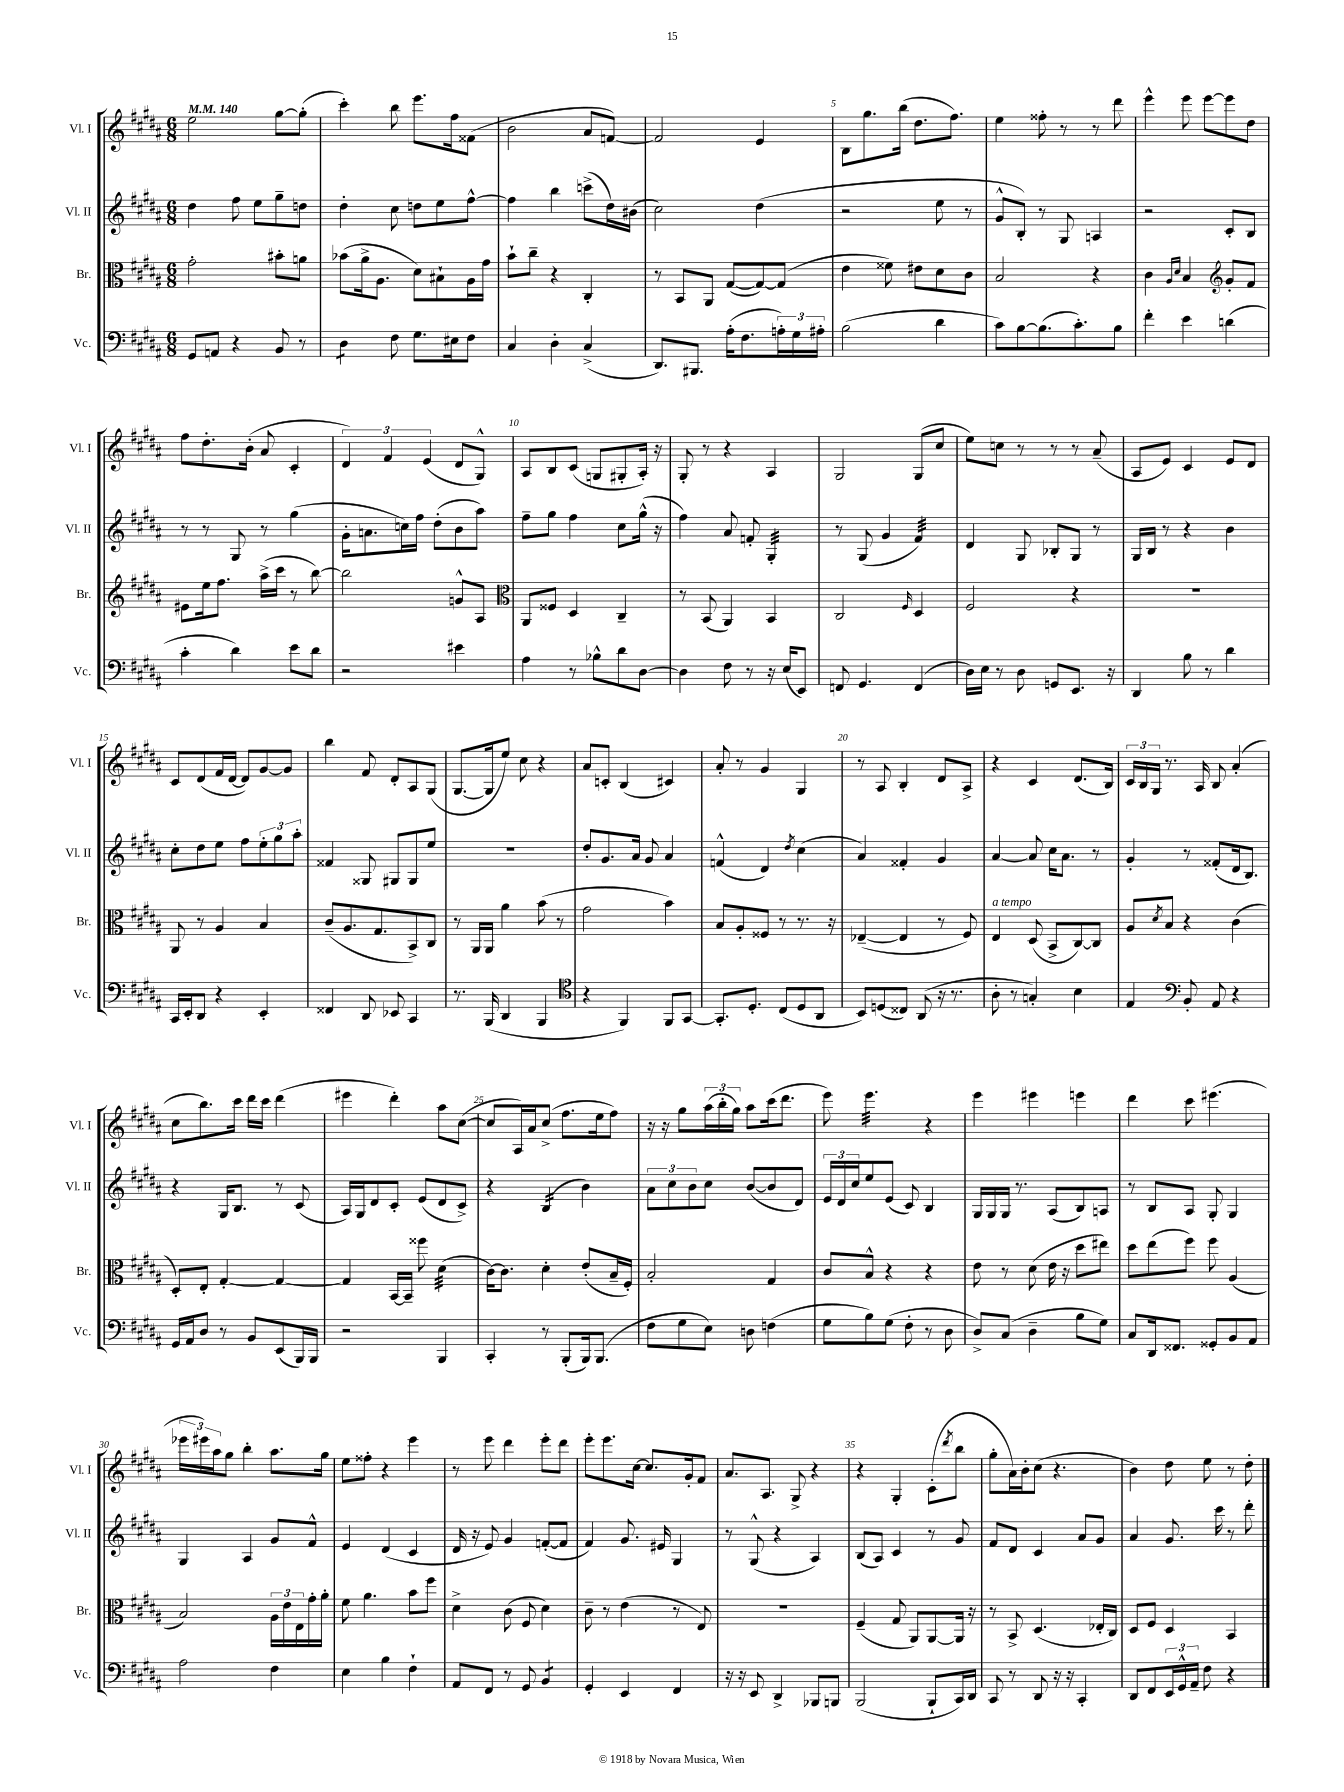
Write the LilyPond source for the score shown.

<<
\new StaffGroup <<
\new Staff = "s0" \with { instrumentName = "Vl. I" shortInstrumentName = "Vl. I" } {
    \clef treble \key b \major \numericTimeSignature \time 6/8 \tempo 4 = 140
    e''2 gis''8~ gis''8-.( |
    cis'''4-.) b''8 e'''8. fis''16 fisis'8( |
    b'2 ais'8 f'8~) |
    f'2 e'4 |
    b8 gis''8. b''16( dis''8. fis''8.) |
    e''4 fisis''8-. r8 r8 dis'''8 |
    e'''4-^ e'''8 e'''8~ e'''8 dis''8 |
    fis''8 dis''8.-. b'16-.( ais'8 cis'4-. |
    \tuplet 3/2 { dis'4) fis'4 e'4( } dis'8 gis8-^) |
    ais8 b8 cis'8( g8 gis8-. ais16-.) r16 |
    gis8-. r8 r4 ais4 |
    gis2 gis8( cis''8 |
    e''8) c''8 r8 r8 r8 ais'8--( |
    ais8 e'8) cis'4 e'8 dis'8 |
    cis'8 dis'8( fis'16 dis'16~ dis'8) gis'8~ gis'8 |
    b''4 fis'8 dis'8-. ais8 gis8( |
    gis8.~ gis16 e''8) cis''8 r4 |
    ais'8 c'8-. b4( cis'4) |
    ais'8-. r8 gis'4 gis4 |
    r8 ais8 b4-. dis'8 ais8-> |
    r4 cis'4 dis'8.( b16) |
    \tuplet 3/2 { cis'16 b16 gis16 } r8. ais16 b8 ais'4-.( |
    cis''8 b''8.) cis'''16 dis'''16 cis'''16 dis'''4( |
    eis'''4 dis'''4-.) ais''8 cis''8~( |
    cis''8 ais16) ais'16 cis''8->( fis''8. e''16 fis''8) |
    r16 r16 gis''8 \tuplet 3/2 { ais''16( b''16-. gis''16) } ais''8 cis'''16( dis'''8. |
    e'''8) e'''4.:32 r4 |
    e'''4 eis'''4 e'''4 |
    dis'''4 cis'''8 eis'''4.( |
    \tuplet 3/2 { ees'''16 eis'''16) ais''16 } gis''8 b''4-. ais''8. gis''16 |
    e''8 fisis''8-. r4 e'''4 |
    r8 e'''8 dis'''4 e'''8-. dis'''8 |
    e'''8-. e'''8. cis''16~ cis''8. gis'16-. fis'8 |
    ais'8. ais8. gis8-> r4 |
    r4 gis4-. cis'8-.( \acciaccatura { dis'''8 } b''8 |
    gis''8-. ais'16) b'16-. cis''8( r4. |
    b'4) dis''8 e''8 r8 dis''8-. \bar "|." |
}
\new Staff = "s1" \with { instrumentName = "Vl. II" shortInstrumentName = "Vl. II" } {
    \clef treble \key b \major \numericTimeSignature \time 6/8
    dis''4 fis''8 e''8 gis''8-- d''8 |
    dis''4-. cis''8 d''8 e''8 fis''8~-^ |
    fis''4 b''4 c'''8->( dis''16) bis'16( |
    cis''2) dis''4( |
    r2 e''8 r8 |
    gis'8-^ b8-.) r8 gis8 a4 |
    r2 cis'8-. b8 |
    r8 r8 gis8 r8 gis''4( |
    gis'16-. a'8. c''16) fis''16 dis''8-.( b'8 ais''8) |
    fis''8-- gis''8 fis''4 cis''8 gis''16-^( r16 |
    fis''4) ais'8 f'8-. gis4:32-. |
    r8 gis8( gis'4 fis'4:32) |
    dis'4 gis8 bes8-. gis8 r8 |
    gis16 b16 r8 r4 b'4 |
    cis''8-. dis''8 e''8 fis''8 \tuplet 3/2 { e''8-. gis''8 ais''8-. } |
    fisis'4 gisis8 gis8 gis8 e''8 |
    R2. |
    dis''8-. gis'8. ais'16 gis'8 ais'4 |
    f'4-^( dis'4) \acciaccatura { dis''8 } cis''4( |
    ais'4) fisis'4-. gis'4 |
    ais'4~ ais'8 cis''16 ais'8. r8 |
    gis'4-. r8 fisis'8-.( dis'16 b8.) |
    r4 gis16 b8. r8 cis'8( |
    ais16) gis16 dis'8 cis'8-. e'8( dis'8 cis'8->) |
    r4 b4:16( b'4) |
    \tuplet 3/2 { ais'8 cis''8 b'8 } cis''8 b'8~( b'8 dis'8) |
    \tuplet 3/2 { e'16 dis'16 cis''16 } e''8 e'8( cis'8) b4 |
    gis16 gis16 gis16 r8. ais8( b8) a8 |
    r8 b8 ais8 gis8-. gis4 |
    gis4 ais4 gis'8 fis'8-^ |
    e'4 dis'4( cis'4 |
    dis'16 r16 e'8) gis'4 f'8~-.( f'8 |
    fis'4) gis'8. eis'16 gis4 |
    r8 gis8-^( r4 ais4) |
    b8( ais8) cis'4 r8 gis'8 |
    fis'8 dis'8 cis'4 ais'8 gis'8 |
    ais'4 gis'8. cis'''16 r8 dis'''8-. \bar "|." |
}
\new Staff = "s2" \with { instrumentName = "Br." shortInstrumentName = "Br." } {
    \clef alto \key b \major \numericTimeSignature \time 6/8
    gis'2-. bis'8-. a'8 |
    bes'8( ais'16-> ais8. dis'8) bis8-! ais16 gis'16 |
    b'8-! cis''8-- r4 cis4-. |
    r8 b,8 ais,8 gis8~( gis8~) gis8( |
    e'4 fisis'8) eis'8 dis'8 cis'8 |
    b2 r4 |
    cis'4 \grace { ais16 dis'16 } b4 \clef treble gis'8-. fis'8 |
    eis'8 e''16 fis''8. ais''16->( cis'''16 r8 b''8~) |
    b''2 g'8-^ ais8 |
    \clef alto ais,8 fisis8 dis4 cis4-- |
    r8 b,8( ais,4) b,4 |
    cis2 \grace { fis16 } dis4 |
    fis2 r4 |
    R2. |
    ais,8 r8 ais4 b4 |
    cis'8--( ais8. gis8. b,8->) cis8 |
    r8 ais,16 ais,16 ais'4 b'8( r8 |
    gis'2 b'4) |
    b8 ais8-. fisis8 r8 r8. r16 |
    ees4~--( ees4 r8 fis8) |
    e4^\markup { \italic "a tempo" } dis8( b,8-> cis8~) cis8 |
    ais8 \acciaccatura { dis'8 } b8 r4 cis'4( |
    dis8-.) e8-. gis4~-. gis4~ |
    gis4 b,16~ b,16-- fisis''8 dis'4:32( |
    cis'16~) cis'8. dis'4-. e'8-.( b16-- fis16-.) |
    b2-. gis4 |
    cis'8 b8-^ r4 r4 |
    e'8 r8 dis'8( e'16 r16 dis''8 eis''8) |
    dis''8 e''8( fis''8) fis''8 ais4( |
    b2) \tuplet 3/2 { ais16 e'16 e16 } gis'16-. ais'16-. |
    fis'8 ais'4. b'8 fis''8 |
    dis'4-> cis'8( fis8 dis'4) |
    cis'8-- r8 e'4( r8 e8) |
    R2. |
    fis4--( gis8 ais,8) ais,8~ ais,16 r16 |
    r8 b,8-> dis4.( ees16-. cis16) |
    dis8 fis8 dis4 b,4 \bar "|." |
}
\new Staff = "s3" \with { instrumentName = "Vc." shortInstrumentName = "Vc." } {
    \clef bass \key b \major \numericTimeSignature \time 6/8
    gis,8 a,8 r4 b,8 r8 |
    dis4:8 fis8 gis8. eis16 fis8 |
    cis4 dis4-. cis4->( |
    dis,8.) bis,,8. ais16-.( fis8. \tuplet 3/2 { a16-.) gis16 ais16-. } |
    b2( dis'4 |
    cis'8) b8~ b8.( cis'8.-.) b8 |
    fis'4-. e'4 d'4( |
    cis'4-. dis'4) e'8 dis'8 |
    r2 eis'4 |
    ais4 r8 bes8-^ dis'8 dis8~ |
    dis4 fis8 r8 r16 e16( e,8) |
    f,8 gis,4. f,4( |
    dis16) e16 r8 dis8 g,8 e,8. r16 |
    dis,4 b8 r8 dis'4 |
    cis,16 e,16-. dis,8 r4 e,4-. |
    fisis,4 dis,8 ees,8 cis,4 |
    r8. b,,16( dis,4 b,,4 |
    \clef tenor r4 fis,4) fis,8 gis,8~ |
    gis,8.-. dis8.-. cis8( dis8 ais,8 |
    b,8) d8( cisis8) ais,8( r16 r8. |
    ais8-. r8 g4-.) b4 |
    e4 \clef bass b,8-. ais,8 r4 |
    gis,16 ais,16 dis8 r8 b,8 e,8( b,,16) b,,16 |
    r2 b,,4 |
    cis,4-. r8 b,,8-.( b,,16) b,,8.( |
    fis8 gis8 e8) d8 f4( |
    gis8 b8) gis8( fis8-. r8 dis8 |
    dis8->) cis8( dis4-- b8 gis8) |
    cis8 dis,16 fisis,8. gisis,8-. b,8 ais,8 |
    ais2 fis4 |
    e4 b4 fis4-! |
    ais,8 fis,8 r8 gis,8 b,4:8 |
    gis,4-. e,4 fis,4 |
    r16 r16 e,8 dis,4-> bes,,8 b,,8 |
    b,,2( b,,8-! cis,16) dis,16 |
    cis,8 r8 dis,8 r16 r16 cis,4-. |
    dis,8 fis,8 \tuplet 3/2 { e,16 gis,16-^ ais,16-- } fis8 r4 \bar "|." |
}
>>
>>
\layout { \context { \Score \override BarNumber.break-visibility = ##(#f #t #t) barNumberVisibility = #(every-nth-bar-number-visible 5) } }
